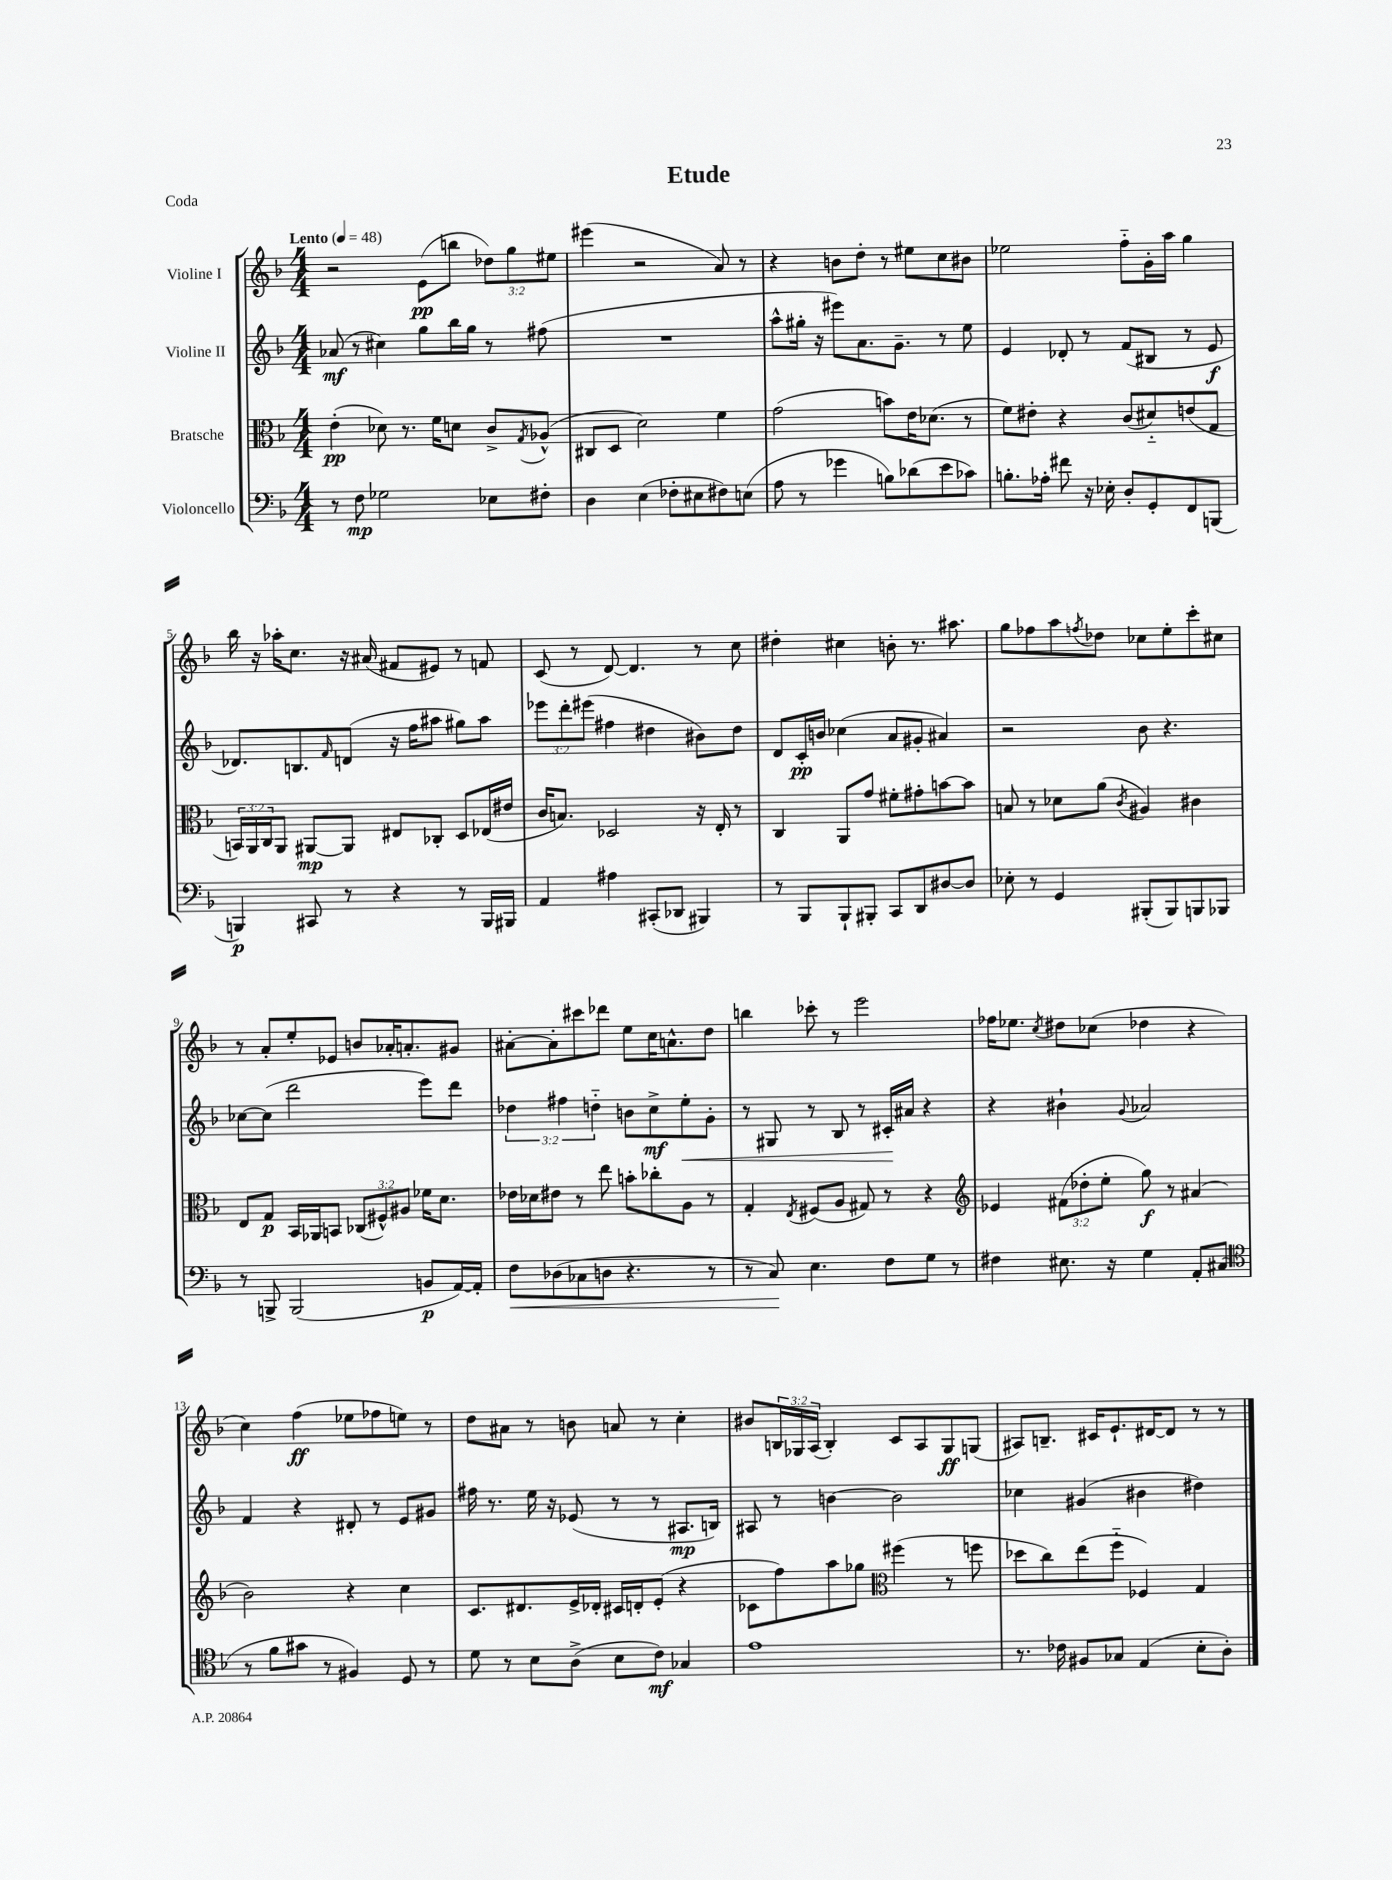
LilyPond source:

\header { title = "Etude" piece = "Coda" }
<<
\new StaffGroup <<
\new Staff = "s0" \with { instrumentName = "Violine I" } {
    \clef treble \key f \major \numericTimeSignature \time 4/4 \override Staff.TupletNumber.text = #tuplet-number::calc-fraction-text \tempo "Lento" 4 = 48
    r2 e'8\pp( b''8 \tuplet 3/2 { des''8) g''8 eis''8 } |
    eis'''4( r2 a'8) r8 |
    r4 b'8 d''8-. r8 eis''8 c''8 bis'8 |
    ees''2 f''8-_ g'16-. a''16 g''4 |
    bes''16 r16 aes''16-. c''8. r16 ais'16( fis'8 eis'8) r8 f'8 |
    c'8( r8 d'8~) d'4. r8 c''8 |
    dis''4-. cis''4 b'8-. r8. ais''8. |
    g''8 fes''8 a''8 \acciaccatura { f''8 } des''8 ces''8 e''8-. c'''8-. cis''8 |
    r8 a'8-. e''8-. ees'8 b'8 aes'16-. a'8.-. gis'8 |
    ais'8~-. ais'8-. cis'''8 des'''8 e''8 c''16 a'8.-^ d''8 |
    b''4 ces'''8-. r8 e'''2 |
    fes''16 ees''8. \acciaccatura { c''8 } dis''8 ces''8( des''4 r4 |
    c''4) f''4\ff( ees''8 fes''8 e''8) r8 |
    d''8 ais'8 r8 b'8 a'8 r8 c''4-. |
    bis'8 \tuplet 3/2 { b16 ges16 a16( } b4-.) c'8 a8 ges8\ff g8( |
    ais8) b8.-- cis'16 e'8.-! dis'16~ dis'8 r8 r8 \bar "|." |
}
\new Staff = "s1" \with { instrumentName = "Violine II" } {
    \clef treble \key f \major \numericTimeSignature \time 4/4 \override Staff.TupletNumber.text = #tuplet-number::calc-fraction-text
    aes'8\mf( r8 cis''4) g''8 bes''16 g''16 r8 fis''8( |
    R1 |
    a''8-^ gis''16-. r16 eis'''8) a'8. g'8.-- r8 e''8 |
    e'4 des'8-. r8 f'8( bis8 r8 e'8\f |
    des'8.) b8. \grace { f'16 } d'8( r16 f''16 ais''8 gis''8) ais''8 |
    \tuplet 3/2 { ees'''8 d'''8-. eis'''8( } fis''4 dis''4 bis'8) dis''8 |
    d'8 c'16-.\pp b'16 ces''4( a'8 gis'8-. ais'4) |
    r2 bes'8 r4. |
    ces''8~ ces''8( d'''2 e'''8) d'''8 |
    \tuplet 3/2 { des''4 fis''4 d''4-_ } b'8 c''8->\mf e''8-.\< g'8-. |
    r8 gis8 r8 bes8 r8 cis'16-.\! ais'16 r4 |
    r4 bis'4-! \appoggiatura { g'8 } aes'2 |
    f'4 r4 dis'8-. r8 e'8 gis'8 |
    fis''16 r8. e''16 r16 ees'8( r8 r8 ais8.\mp b16) |
    ais8 r8 b'4~ b'2 |
    ces''4 gis'4( bis'4 dis''4) \bar "|." |
}
\new Staff = "s2" \with { instrumentName = "Bratsche" } {
    \clef alto \key f \major \numericTimeSignature \time 4/4 \override Staff.TupletNumber.text = #tuplet-number::calc-fraction-text
    e'4-.\pp( des'8) r8. f'16 d'8 c'8-> \acciaccatura { g8 } aes8-^( |
    cis8 d8 d'2) f'4 |
    g'2( b'8) e'16 des'8.( r8 |
    f'8) eis'8-. r4 c'8( dis'8-_) e'8( g8 |
    \tuplet 3/2 { b,16) a,16 c16 } a,8 ais,8~\mp ais,8 eis8 ces8-. d8 ees16( eis'16 |
    c'16 b8.) des2 r16 e16-. r8 |
    c4 a,8 g'8 fis'8-. gis'8-. b'8~ b'8 |
    b8 r8 des'8 a'8( \acciaccatura { c'8 } ais4) cis'4 |
    e8 g8\p bes,16 aes,16 b,8 \tuplet 3/2 { ces8( fis8-^) ais8 } fes'16 d'8. |
    ees'16 des'16 eis'8 r8 e''8 b'8-. ces''8-. a8 r8 |
    g4-. \acciaccatura { e8 } fis8( a8 gis8) r8 r4 |
    \clef treble ees'4 \tuplet 3/2 { fis'8( des''8-. e''8-. } g''8\f) r8 ais'4( |
    bes'2) r4 c''4 |
    c'8. dis'8. e'16-> des'16-. cis'16 d'16-. e'8-.( r4 |
    ces'8 f''8) a''8 ges''8 \clef alto fis''4( r8 f''8 |
    des''8 c''8) e''8( f''8-_ fes4) g4 \bar "|." |
}
\new Staff = "s3" \with { instrumentName = "Violoncello" } {
    \clef bass \key f \major \numericTimeSignature \time 4/4
    r8 f8\mp ges2 ees8 fis8-. |
    d4 e4( fes8-. eis8 fis8) e8( |
    a8 r8 ges'4 b8) des'8( e'8 ces'8) |
    b8.-. aes16-. fis'8 r16 ees16-. d8-. g,8-. f,8 b,,8( |
    b,,4\p) cis,8 r8 r4 r8 b,,16 bis,,16 |
    a,4 ais4 cis,8-.( des,8 bis,,4) |
    r8 bes,,8 bes,,8-! bis,,8-. c,8 d,8 dis8~ dis8 |
    ees8-. r8 g,4 bis,,8-.( bis,,8) b,,8 bes,,8 |
    r8 b,,8-> b,,2( b,8\p a,16~) a,16-. |
    f8\< des8( ces8 d8 r4. r8 |
    r8 c8\!) e4. f8 g8 r8 |
    fis4 eis8. r16 g4 a,8-. cis8( |
    \clef tenor r8 f'8 gis'8 r8 fis4) d8 r8 |
    d'8 r8 bes8 a8->( bes8 c'8\mf) ges4 |
    e'1 |
    r8. ces'16 fis8 ges8 e4( bes8-. a8-.) \bar "|." |
}
>>
>>
